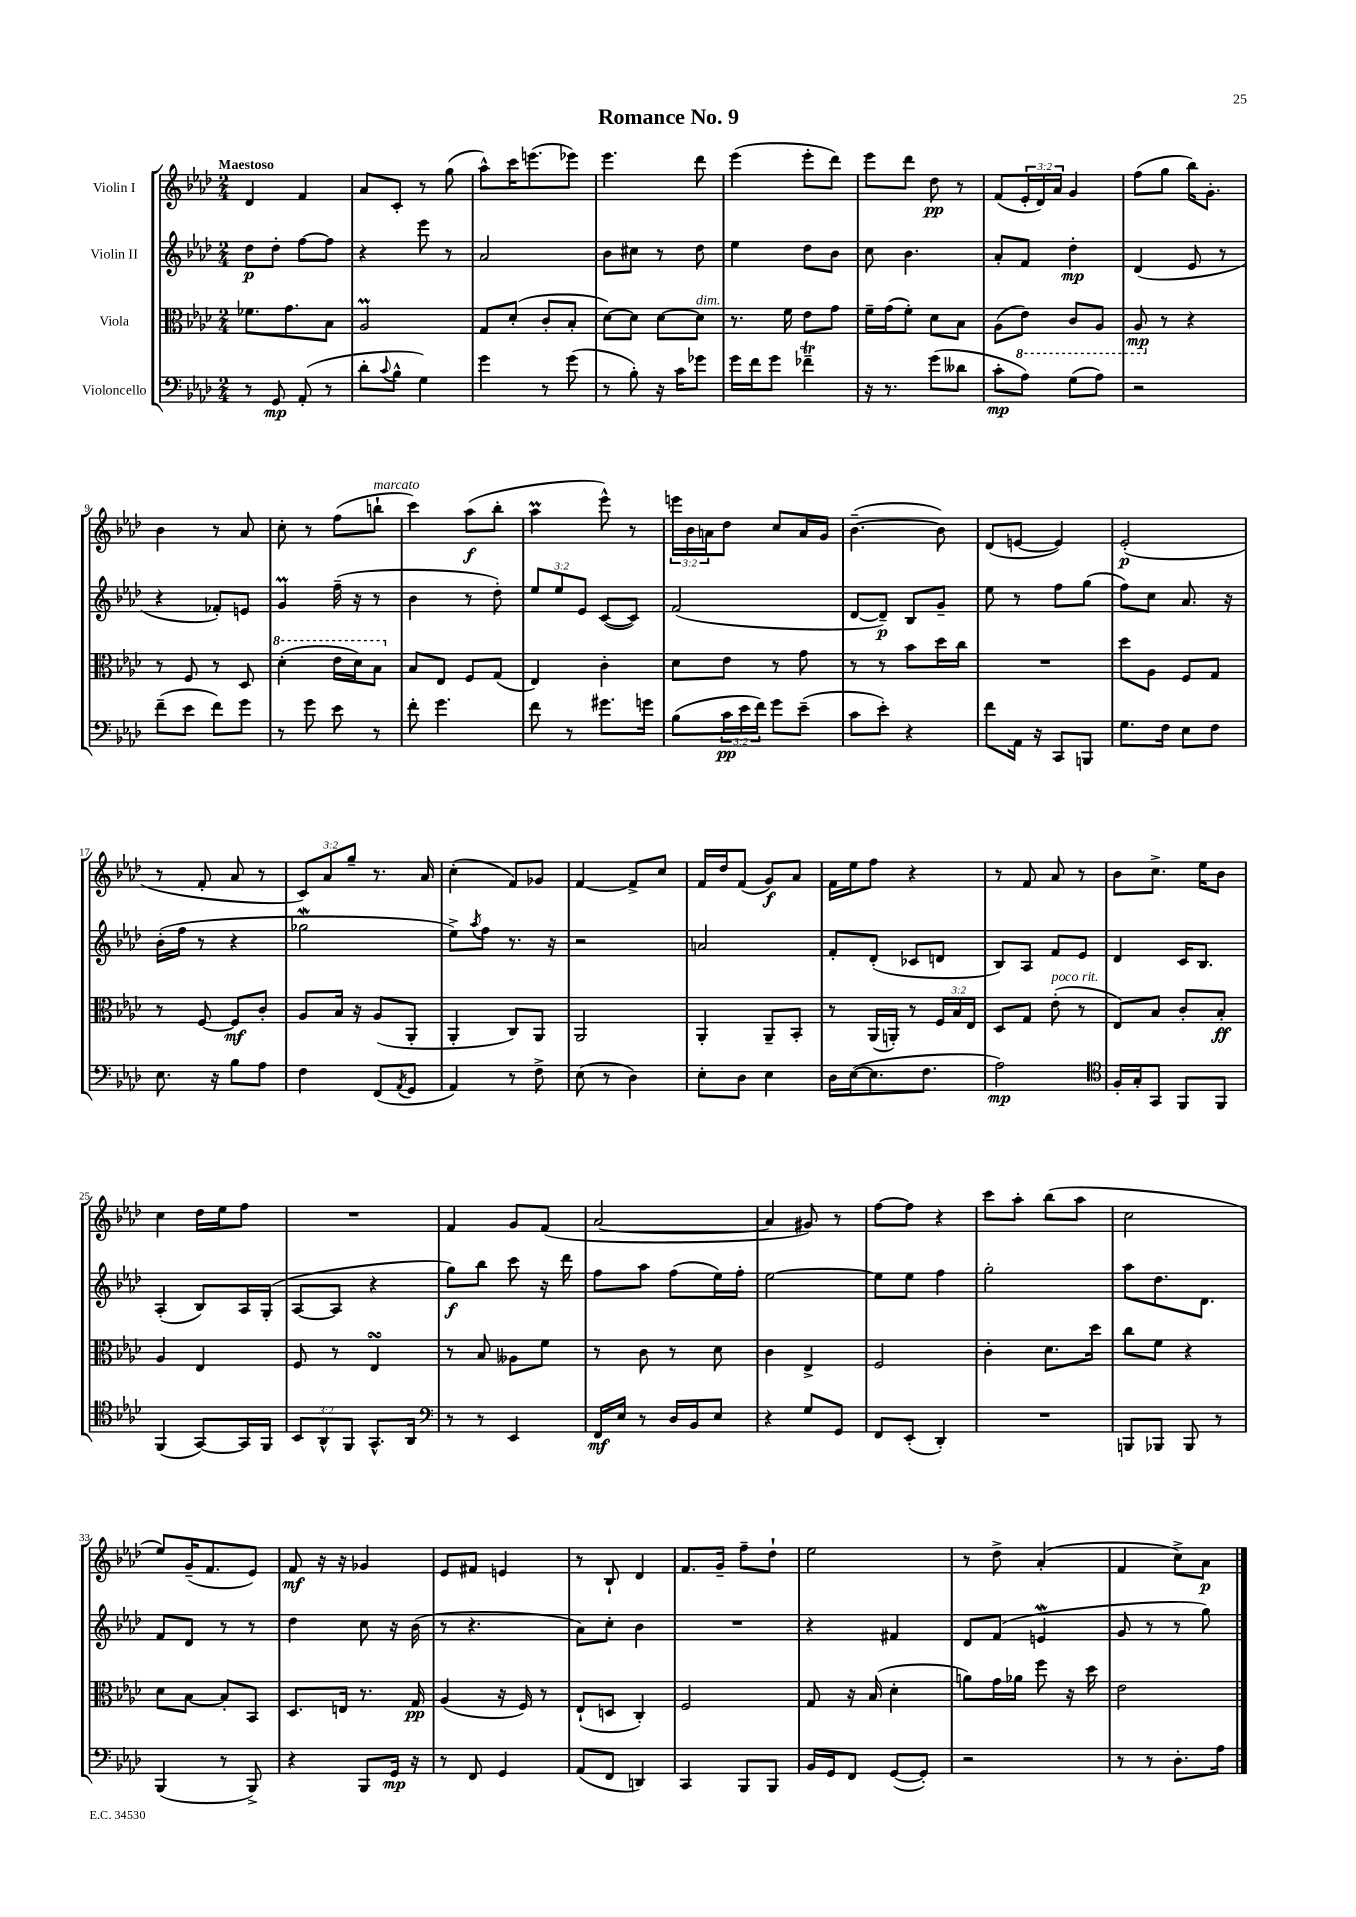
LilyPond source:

\header { title = "Romance No. 9" }
<<
\new StaffGroup <<
\new Staff = "s0" \with { instrumentName = "Violin I" } {
    \clef treble \key aes \major \numericTimeSignature \time 2/4 \override Staff.TupletNumber.text = #tuplet-number::calc-fraction-text \tempo "Maestoso"
    des'4 f'4 |
    aes'8 c'8-. r8 g''8( |
    aes''8-^) c'''16 e'''8.( ees'''8) |
    ees'''4. des'''8 |
    ees'''4( ees'''8-. des'''8) |
    ees'''8 des'''8 des''8\pp r8 |
    f'8( \tuplet 3/2 { ees'16-. des'16) aes'16 } g'4 |
    f''8( g''8 bes''16) g'8.-. |
    bes'4 r8 aes'8 |
    c''8-. r8 f''8( b''8-!^\markup { \italic "marcato" } |
    c'''4) aes''8\f( bes''8-. |
    aes''4\prall ees'''8-^) r8 |
    \tuplet 3/2 { e'''16 bes'16 a'16 } des''8 c''8 a'16 g'16 |
    bes'4.~--( bes'8) |
    des'8( e'8~ e'4) |
    ees'2-.\p( |
    r8 f'8-. aes'8 r8 |
    \tuplet 3/2 { c'8) aes'8 g''8-- } r8. aes'16 |
    c''4-.( f'8) ges'8 |
    f'4~ f'8-> c''8 |
    f'16 des''16 f'8( g'8\f) aes'8 |
    f'16 ees''16 f''8 r4 |
    r8 f'8 aes'8 r8 |
    bes'8 c''8.-> ees''16 bes'8 |
    c''4 des''16 ees''16 f''8 |
    R2 |
    f'4 g'8 f'8( |
    aes'2~ |
    aes'4 gis'8) r8 |
    f''8~ f''8 r4 |
    c'''8 aes''8-. bes''8( aes''8 |
    c''2 |
    ees''8) g'16--( f'8. ees'8) |
    f'8\mf r16 r16 ges'4 |
    ees'8 fis'8 e'4 |
    r8 bes8-! des'4 |
    f'8. g'16-- f''8-- des''8-! |
    ees''2 |
    r8 des''8-> aes'4-.( |
    f'4 c''8->) aes'8\p \bar "|." |
}
\new Staff = "s1" \with { instrumentName = "Violin II" } {
    \clef treble \key aes \major \numericTimeSignature \time 2/4 \override Staff.TupletNumber.text = #tuplet-number::calc-fraction-text
    des''8\p des''8-. f''8~ f''8 |
    r4 ees'''8 r8 |
    aes'2 |
    bes'8 cis''8 r8 des''8 |
    ees''4 des''8 bes'8 |
    c''8 bes'4. |
    aes'8-. f'8 des''4-.\mp |
    des'4( ees'8 r8 |
    r4 fes'8-.) e'8 |
    g'4\prall f''16--( r16 r8 |
    bes'4 r8 des''8-.) |
    \tuplet 3/2 { ees''8 ees''8 ees'8 } c'8~( c'8) |
    f'2( |
    des'8~ des'8--\p) bes8 g'8-- |
    ees''8 r8 f''8 g''8( |
    f''8) c''8 aes'8. r16 |
    bes'16-.( f''16 r8 r4 |
    ges''2\mordent |
    ees''8->) \acciaccatura { aes''8 } f''8 r8. r16 |
    r2 |
    a'2 |
    f'8-. des'8-.( ces'8 d'8 |
    bes8) aes8 f'8 ees'8 |
    des'4 c'16 bes8. |
    aes4-.( bes8) aes16 g16-.( |
    aes8~ aes8 r4 |
    g''8\f) bes''8 c'''8 r16 des'''16 |
    f''8 aes''8 f''8( ees''16) f''16-. |
    ees''2~ |
    ees''8 ees''8 f''4 |
    g''2-. |
    aes''8 des''8. des'8. |
    f'8 des'8 r8 r8 |
    des''4 c''8 r16 bes'16( |
    r8 r4. |
    aes'8) c''8-. bes'4 |
    R2 |
    r4 fis'4 |
    des'8 f'8( e'4\mordent |
    g'8 r8 r8 g''8) \bar "|." |
}
\new Staff = "s2" \with { instrumentName = "Viola" } {
    \clef alto \key aes \major \numericTimeSignature \time 2/4 \override Staff.TupletNumber.text = #tuplet-number::calc-fraction-text
    fes'8. g'8. bes8 |
    aes2\prall |
    g8 des'8-.( c'8-. bes8-. |
    des'8~) des'8 des'8~ des'8^\markup { \italic "dim." } |
    r8. f'16 ees'8 g'8 |
    f'16-- g'16( f'8-.) des'8 bes8 |
    aes8( \ottava #-1 ees8) c8 aes,8 |
    aes,8\mp \ottava #0 r8 r4 |
    r8 f8 r8 des8 |
    \ottava #1 des''4-.( ees''16 des''16) bes'8 \ottava #0 |
    bes8 ees8 f8 g8( |
    ees4) c'4-. |
    des'8 ees'8 r8 g'8 |
    r8 r8 bes'8 des''16 c''16 |
    R2 |
    des''8 aes8 f8 g8 |
    r8 f8~ f8\mf c'8-. |
    aes8 bes16 r16 aes8( aes,8-. |
    aes,4-. c8) aes,8 |
    aes,2 |
    aes,4-. aes,8-- bes,8-. |
    r8 aes,16( a,16-.) r8 \tuplet 3/2 { f16 bes16 ees16 } |
    des8 g8 ees'8-.^\markup { \italic "poco rit." }( r8 |
    ees8) bes8 c'8-. bes8-.\ff |
    aes4 ees4 |
    f8 r8 ees4\turn |
    r8 bes8 aeses8 f'8 |
    r8 c'8 r8 des'8 |
    c'4 ees4-> |
    f2 |
    c'4-. des'8. des''16 |
    c''8 f'8 r4 |
    des'8 bes8~ bes8-. bes,8 |
    des8. e16 r8. g16\pp |
    aes4( r16 f16) r8 |
    ees8-!( d8 c4-.) |
    f2 |
    g8 r16 bes16( des'4-. |
    a'8) g'16 aes'16 f''8 r16 des''16 |
    ees'2 \bar "|." |
}
\new Staff = "s3" \with { instrumentName = "Violoncello" } {
    \clef bass \key aes \major \numericTimeSignature \time 2/4 \override Staff.TupletNumber.text = #tuplet-number::calc-fraction-text
    r8 g,8\mp aes,8-.( r8 |
    des'8-. \appoggiatura { c'8 } bes8-^ g4) |
    g'4 r8 g'8( |
    r8 bes8-.) r16 c'16 ges'8 |
    g'16 f'16 g'8 fes'4--\trill |
    r16 r8. g'8( deses'8 |
    c'8-.\mp aes8) g8( aes8) |
    r2 |
    f'8--( ees'8 f'8) g'8 |
    r8 g'8 ees'8 r8 |
    f'8-. g'4. |
    f'8 r8 gis'8. g'16 |
    bes8( \tuplet 3/2 { c'16\pp ees'16 f'16) } g'8 ees'8--( |
    c'8 ees'8-.) r4 |
    f'8 aes,16 r16 c,8 b,,8 |
    g8. f16 ees8 f8 |
    ees8. r16 bes8 aes8 |
    f4 f,8( \acciaccatura { aes,8 } g,8 |
    aes,4) r8 f8-> |
    ees8( r8 des4) |
    ees8-. des8 ees4 |
    des16 ees16~( ees8. f8. |
    aes2\mp) |
    \clef tenor f16-. g16-. g,8 f,8 f,8 |
    f,4( g,8~) g,16 f,16 |
    \tuplet 3/2 { bes,8 aes,8-^ f,8 } g,8.-^ aes,16 |
    \clef bass r8 r8 ees,4 |
    f,16\mf ees16 r8 des16 bes,16 ees8 |
    r4 g8 g,8 |
    f,8 ees,8-.( des,4-.) |
    R2 |
    b,,8 bes,,8 bes,,8 r8 |
    bes,,4( r8 bes,,8->) |
    r4 bes,,8 g,16\mp r16 |
    r8 f,8 g,4 |
    aes,8( f,8 d,4) |
    c,4 bes,,8 bes,,8 |
    bes,16 g,16 f,8 g,8~( g,8-.) |
    r2 |
    r8 r8 des8.-. aes16 \bar "|." |
}
>>
>>
